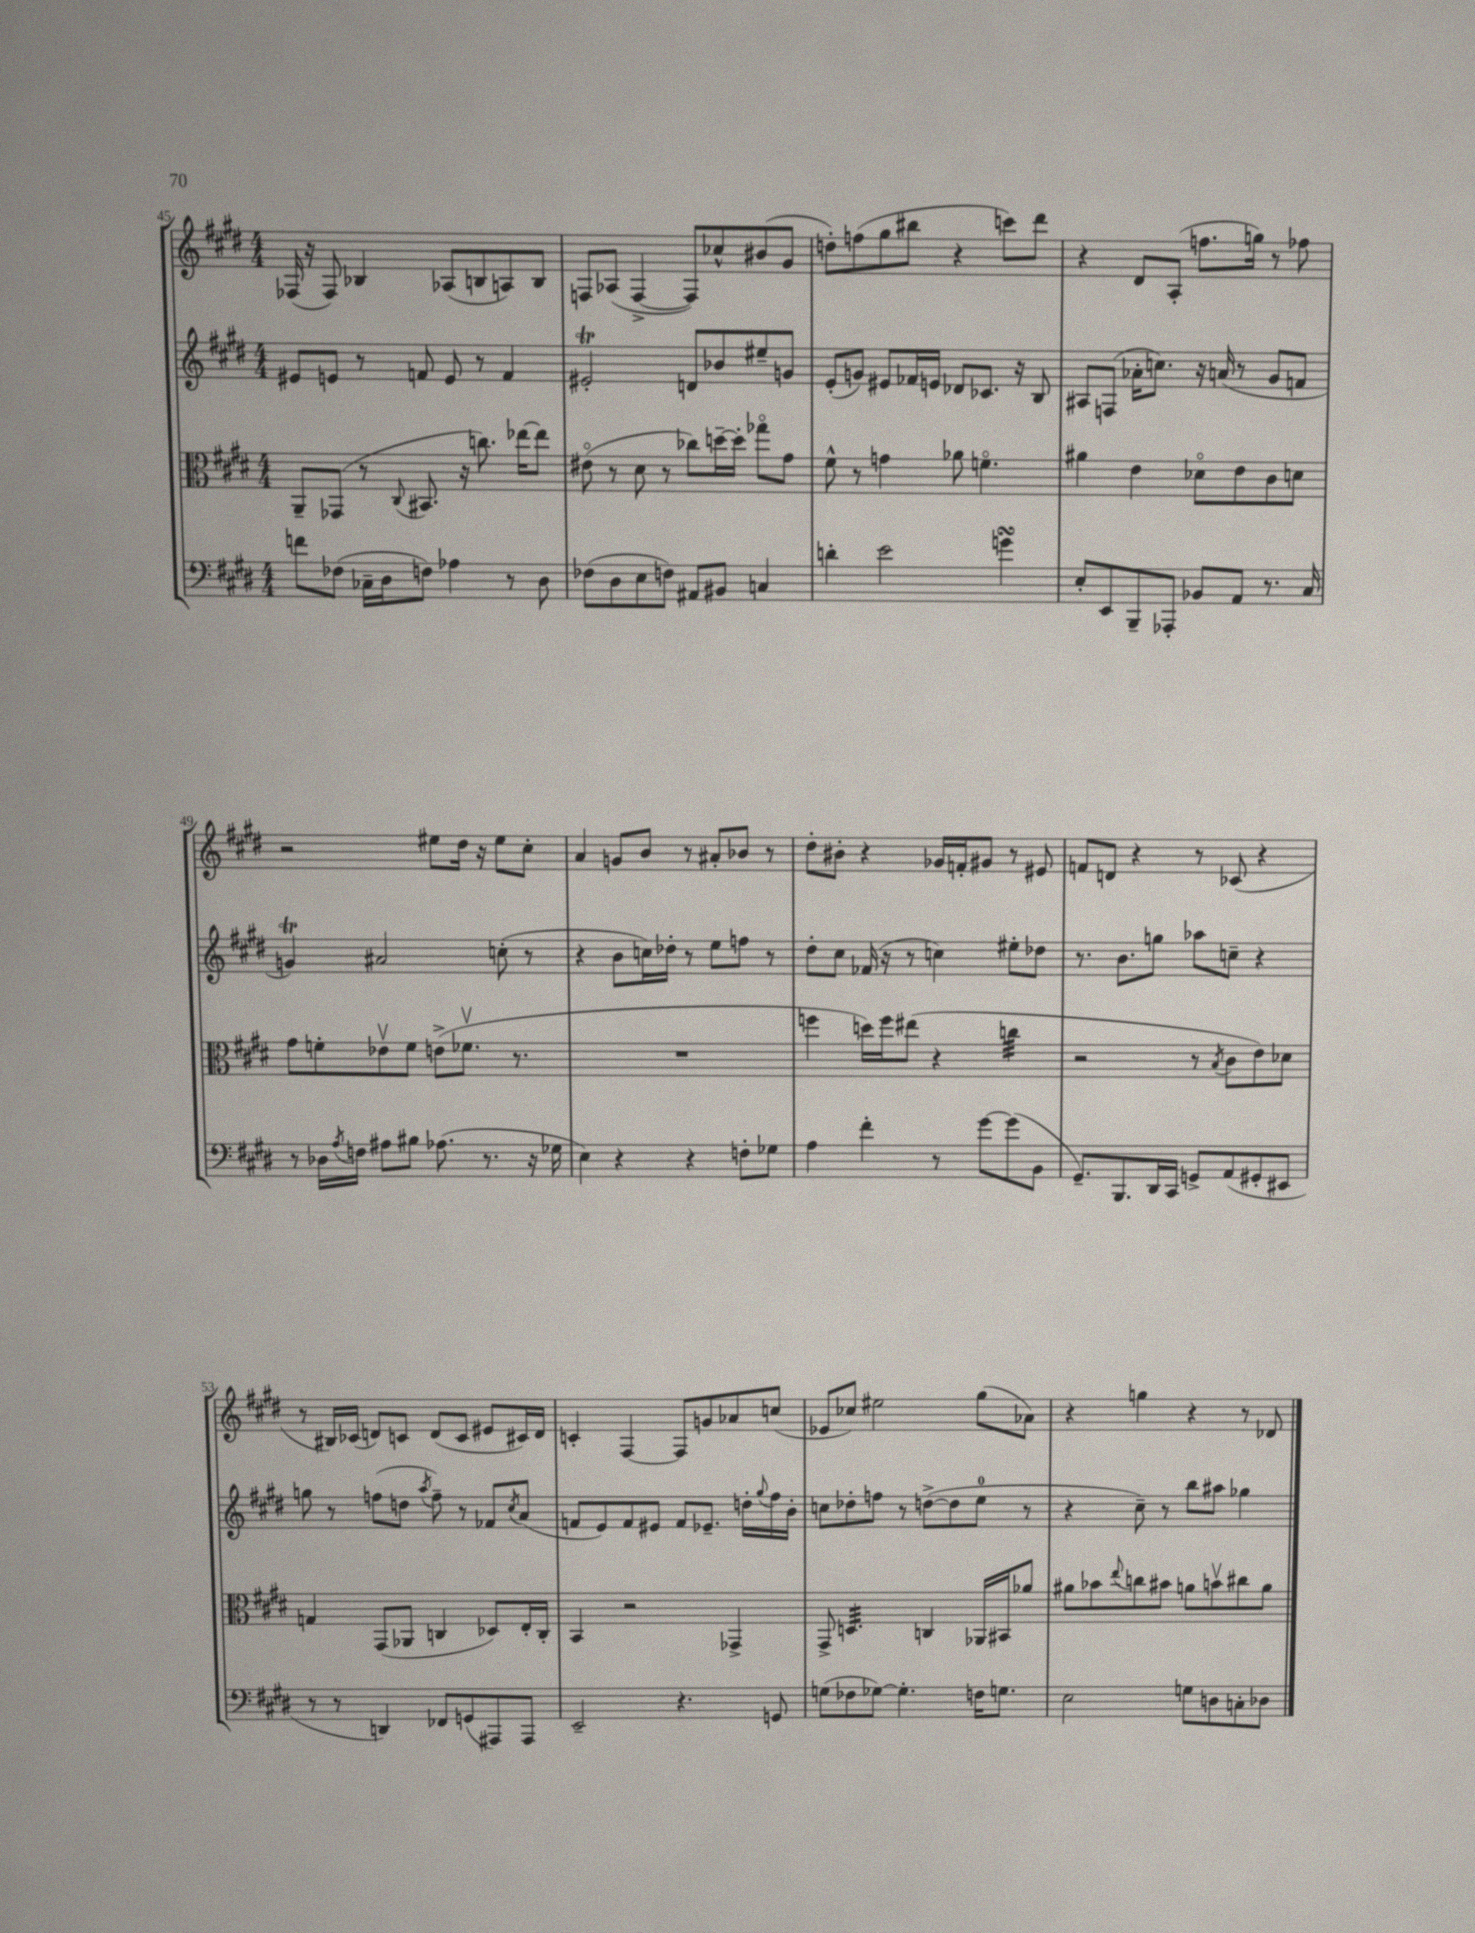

**kern	**kern	**kern	**kern
*part4	*part3	*part2	*part1
*staff4	*staff3	*staff2	*staff1
*clefF4	*clefC3	*clefG2	*clefG2
*k[f#c#g#d#]	*k[f#c#g#d#]	*k[f#c#g#d#]	*k[f#c#g#d#]
*M4/4	*M4/4	*M4/4	*M4/4
=45	=45	=45	=45
8fn\L	8AA~/L	8e#X/L	(16F-X/
.	.	.	16r
(8F-X\J	(8GG-X/J	8en/J	8F-/)
16C-X~\LL	8r	8r	4B-X/
16D#\J	.	.	.
.	8qqC#/	.	.
8Fn\J)	8.BB#X/	8fn/	.
4A-X\	.	8e/	(8A-X/L
.	16r	.	.
.	8.ccn\)	8r	8Bn/
8r	.	4f/	8An/)
.	[16ee-X\KL	.	.
8D#\	8ee-\J]	.	8B/J
=46	=46	=46	=46
(8F-X\L	(8e#X\	2e#Xt'/	8Fn/L
8D#\	8r	.	(8A-X/J
8E\	8d#\	.	[4F^/
8Fn\J)	8r	.	.
8AA#X/L	8cc-X\L)	8dn/L	8F/L])
8BB#X/J	[16ddn~\L	8b-X/	8cc-X^^/
.	16dd'\JJ]	.	.
4Cn/	8gg-X\L	8ee#X~/	(8b#X/
.	8g#\J	8gn/J	8g#/J
=47	=47	=47	=47
4dn'\	8f#^^\	(8e'/L	8ddn'\L)
.	8r	8gn/J)	(8ffn\
2e\	4gn\	8e#X/L	8gg#\
.	.	16f-X/L	8bb#X\J
.	.	16en/JJ	.
.	8a-X\	8d-X/L	4r
.	4.fn\	8.c-X/J	.
4gnsSSs\	.	.	8cccn\L)
.	.	16r	.
.	.	8B/	8ddd#\J
=48	=48	=48	=48
8E'/L	4a#X\	8A#X/L	4r
8EE/	.	(8Fn/J	.
8BBB~/	4e\	16a-X'\KL	8d#/L
.	.	8.ccn\J)	.
8AAA-X'/J	.	.	(8A'/J
8BB-X/L	8d-X\L	16r	8.ffn\L
.	.	(16an/	.
8AA/J	8e\	8r	.
.	.	.	16ggn\Jk)
8.r	8c#\	8g#/L	8r
.	8dn\J	8fn/J	8ff-X\
16C#/	.	.	.
!!LO:LB:g=z
=49	=49	=49	=49
8r	8g#\L	4gnT/)	2r
16D-X\LL	8fn'\	.	.
8qA/	.	.	.
16Fn\JJ	.	.	.
8A#X\L	8e-Xv\	2a#X/	.
8B#X\J	8f\J	.	.
(8.A-X\	(8en^\L	.	8ee#X\L
.	8.f-Xv\J	.	16dd#\Jk
8.r	.	.	16r
.	.	(8ccn'\	8ee#\L
.	8.r	.	.
16r	.	8r	8cc#'\J
16G-X\	.	.	.
=50	=50	=50	=50
4E\)	1r	4r	4a/
4r	.	8b\L	8gn/L
.	.	16ccn\L)	8b/J
.	.	16dd-X'\JJ	.
4r	.	8r	8r
.	.	8ee\L	8a#X'/L
8Fn'\L	.	8ffn\J	8b-X/J
8G-X\J	.	8r	8r
=51	=51	=51	=51
4A\	4ffn\	8dd#'\L	8dd#'\L
.	.	8cc#\J	8b#X'\J
4f#'\	16ddn\LL)	(16f-X/	4r
.	16ff\J	16r	.
.	(8ee#X\J	8r	.
8r	4r	4ccn\)	16g-X/LL
.	.	.	16fn'/J
[8g#\L	.	.	8g#X/J
*	*tremolo	*	*
(8g#\]	32ccn\LLL	8ee#X'\L	8r
.	32ccn\	.	.
.	32ccn\	.	.
.	32ccn\	.	.
8BB\J	32ccn\	8dd-X\J	8e#X/
.	32ccn\	.	.
.	32ccn\	.	.
.	32ccn\JJJ	.	.
*	*Xtremolo	*	*
=52	=52	=52	=52
8.GG#~/L)	2r	8.r	8fn/L
.	.	.	8dn/J
8.BBB/	.	8.b\L	.
.	.	.	4r
16DD#/L	.	8ggn\J	.
16CC#/JJ	.	.	.
8GGn^/L	8r	8aa-X\L	8r
.	8qB/	.	.
(8AA/	8c#\L	8ccn~\J	(8c-X/
8GG#X'/	8e\)	4r	4r
8EE#X/J	8d-X\J	.	.
!!LO:LB:g=z
=53	=53	=53	=53
8r	4Gn/	8ggn\	8r
8r	.	8r	16B#X/LL)
.	.	.	(16c-X/JJ
4DDn/)	(8GG#/L	(8ffn\L	8dn/L)
.	8AA-X/J	8ddn\J	8cn/J
.	.	8qaa/	.
8FF-X/L	4Cn/	8ff~\)	(8d/L
(8GGn/	.	8r	8c/J
8AAA#X/)	8D-X/L)	8f-X/L	8e#X/L
.	.	8qcc#/	.
8AAA#/J	16E'/L	(8a/J	16c#X/L)
.	16C'/JJ	.	16d/JJ
=54	=54	=54	=54
2EE~/	4BB/	8fn/L	4cn'/
.	.	8e/)	.
.	2r	8f/	[4F#/
.	.	8e#X/J	.
4.r	.	8f/L	8F#/L]
.	.	8.e-X~/J	8gn/
.	4GG-X^/	.	8a-X/
.	.	16ddn'\LL	.
.	.	8qqgg#/	.
8GGn/	.	16ff#\	(8ccn/J
.	.	16b'\JJ	.
=55	=55	=55	=55
(8Gn\L	8GG#^/	8ccn\L	8e-X/L
*	*tremolo	*	*
8F-X\	32Dn/LLL	8dd-X'\	8cc-X/J)
.	32Dn/	.	.
.	32Dn/	.	.
.	32Dn/	.	.
[8G-X\J)	32Dn/	8ffn\J	2ee#X\
.	32Dn/	.	.
.	32Dn/	.	.
.	32Dn/	.	.
4.G-'\]	32Dn/	8r	.
.	32Dn/	.	.
.	32Dn/	.	.
.	32Dn/JJJ	.	.
*	*Xtremolo	*	*
.	4Cn/	([8ddn^\L	.
.	.	8dd\]	.
16Fn\KL	16AA-X/LL	8ee\J	(8gg#\L
8.Gn\J	16BB#X/J	.	.
.	8a-X/J	8r	8a-X\J)
=56	=56	=56	=56
2E\	8a#X\L	4r	4r
.	8b-X\	.	.
.	8qqee/	.	.
.	8ccn\	8cc#~\)	4ggn\
.	8b#X\J	8r	.
8Gn\L	8an\L	8bb\L	4r
8Dn\	8bnv\	8aa#X\J	.
8Cn'\	8cc#X\	4gg-X\	8r
8D-X\J	8a\J	.	8d-X/
==	==	==	==
*-	*-	*-	*-
